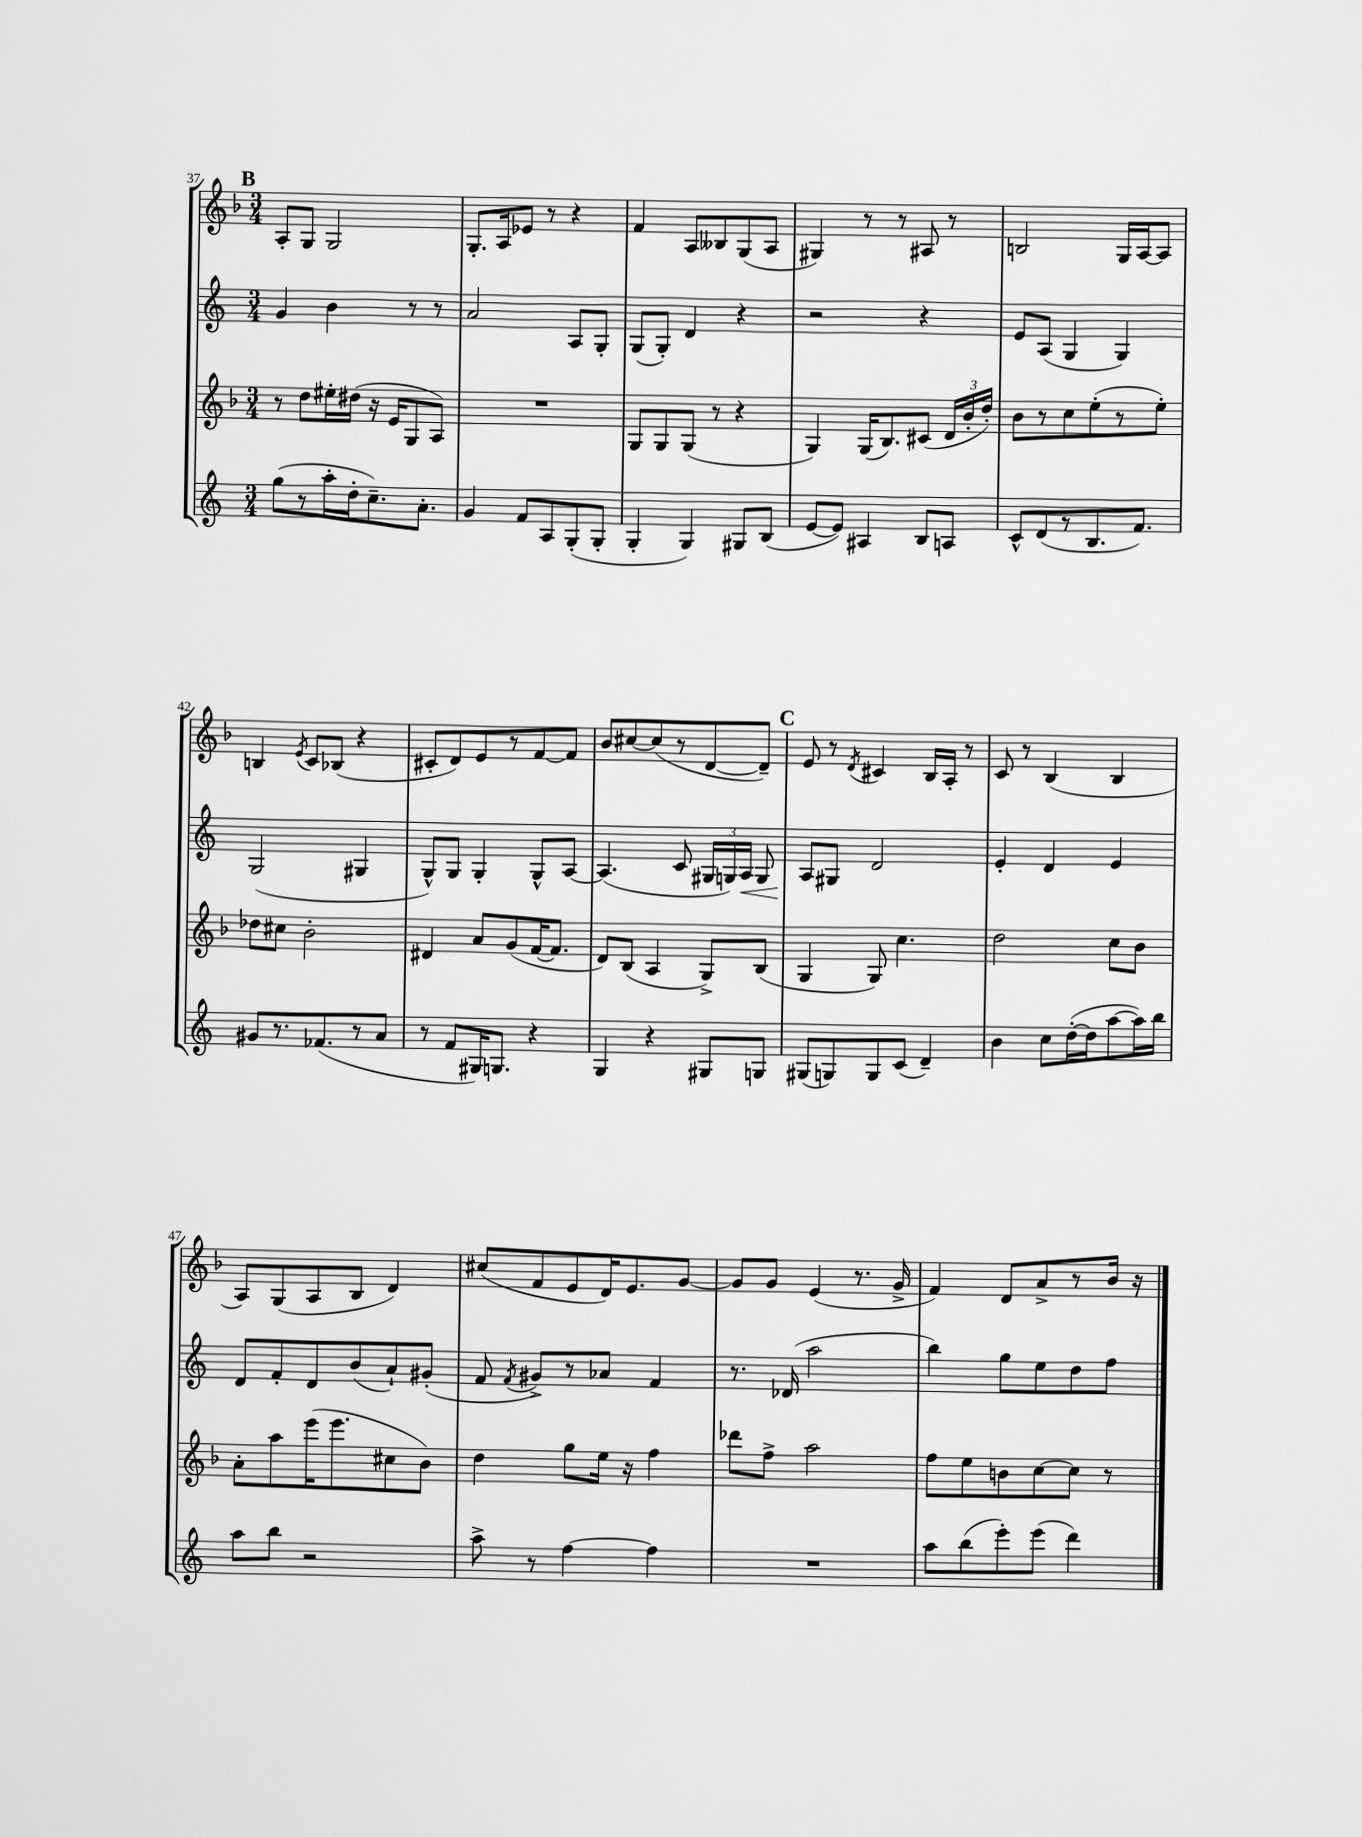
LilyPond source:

<<
\new StaffGroup <<
\new Staff = "s0" {
    \clef treble \key f \major \numericTimeSignature \time 3/4
    \autoBeamOff \mark \markup { \bold "B" } a8[-. g8] g2 |
    g8.[-. a16 ees'8] r8 r4 |
    f'4 a8[ beses8 g8( a8] |
    gis4) r8 r8 ais8 r8 |
    b2 g16[ a16~ a8] |
    b4 \acciaccatura { e'8 } c'8[ bes8]( r4 |
    cis'8[-. d'8) e'8 r8 f'8~ f'8] |
    bes'8[ cis''8~ cis''8( r8 d'8~ d'8]--) |
    \mark \markup { \bold "C" } e'8 r8 \acciaccatura { d'8 } cis'4 bes16[ a16]-. r8 |
    c'8 r8 bes4( bes4 |
    a8[) g8( a8 bes8] d'4) |
    cis''8[( f'8 e'8 d'16) e'8. g'8]~ |
    g'8[ g'8] e'4( r8. g'16-> |
    f'4) d'8[ a'8-> r8 bes'16] r16 \bar "|." |
}
\new Staff = "s1" {
    \clef treble \key c \major \numericTimeSignature \time 3/4
    \autoBeamOff \mark \markup { \bold "B" } g'4 b'4 r8 r8 |
    a'2 a8[ g8]-. |
    g8[( g8]-.) d'4 r4 |
    r2 r4 |
    e'8[ a8]( g4 g4) |
    g2( gis4 |
    g8[-^) g8] g4-. g8[-^ a8]~ |
    a4.( c'8 \tuplet 3/2 { gis16[ g16) a16]\< } g8 |
    \mark \markup { \bold "C" } a8[\! gis8] d'2 |
    e'4-. d'4 e'4 |
    d'8[ f'8-. d'8 b'8( a'8-!) gis'8]-.( |
    f'8 \acciaccatura { f'8 } gis'8[->) r8 aes'8] f'4 |
    r8. des'16( a''2 |
    b''4) g''8[ e''8 d''8 f''8] \bar "|." |
}
\new Staff = "s2" {
    \clef treble \key f \major \numericTimeSignature \time 3/4
    \autoBeamOff \mark \markup { \bold "B" } r8 d''8[ eis''16-. dis''16]( r16 e'16[ g8 a8]) |
    R2. |
    g8[ g8 g8]( r8 r4 |
    g4) g16[( bes8.) cis'8]( \tuplet 3/2 { d'16[ bes'16-. d''16]-.) } |
    bes'8[ r8 c''8 e''8-.( r8 e''8]-.) |
    des''8[ cis''8] bes'2-. |
    dis'4 a'8[ g'8( f'16~ f'8.] |
    d'8[) bes8]( a4 g8[->) bes8]( |
    \mark \markup { \bold "C" } g4 g8) c''4. |
    d''2 c''8[ bes'8] |
    a'8[-. a''8 e'''16( e'''8. cis''8 bes'8]) |
    d''4 g''8[ e''16] r16 f''4 |
    des'''8[ f''8]-> a''2 |
    f''8[ e''8 b'8 c''8~ c''8] r8 \bar "|." |
}
\new Staff = "s3" {
    \clef treble \key c \major \numericTimeSignature \time 3/4
    \autoBeamOff \mark \markup { \bold "B" } g''8[( r8 a''16-. d''16-. c''8.--) a'8.]-. |
    g'4 f'8[ a8 g8-.( g8]-. |
    g4-. g4) gis8[ b8]( |
    e'8[~ e'8]) ais4 b8[ a8] |
    c'8[-^ d'8( r8 b8. f'8.]) |
    gis'8[ r8. fes'8.( r8 a'8] |
    r8 f'8[ gis16) g8.] r4 |
    g4 r4 gis8[ g8] |
    \mark \markup { \bold "C" } gis8[( g8) g8 c'8]( d'4--) |
    b'4 c''8[ d''16~-.( d''16 a''8~ a''16) b''16] |
    a''8[ b''8] r2 |
    a''8-> r8 f''4~ f''4 |
    R2. |
    a''8[ b''8( e'''8-.) e'''8]( d'''4) \bar "|." |
}
>>
>>
\layout { \context { \Score currentBarNumber = #37 } }
